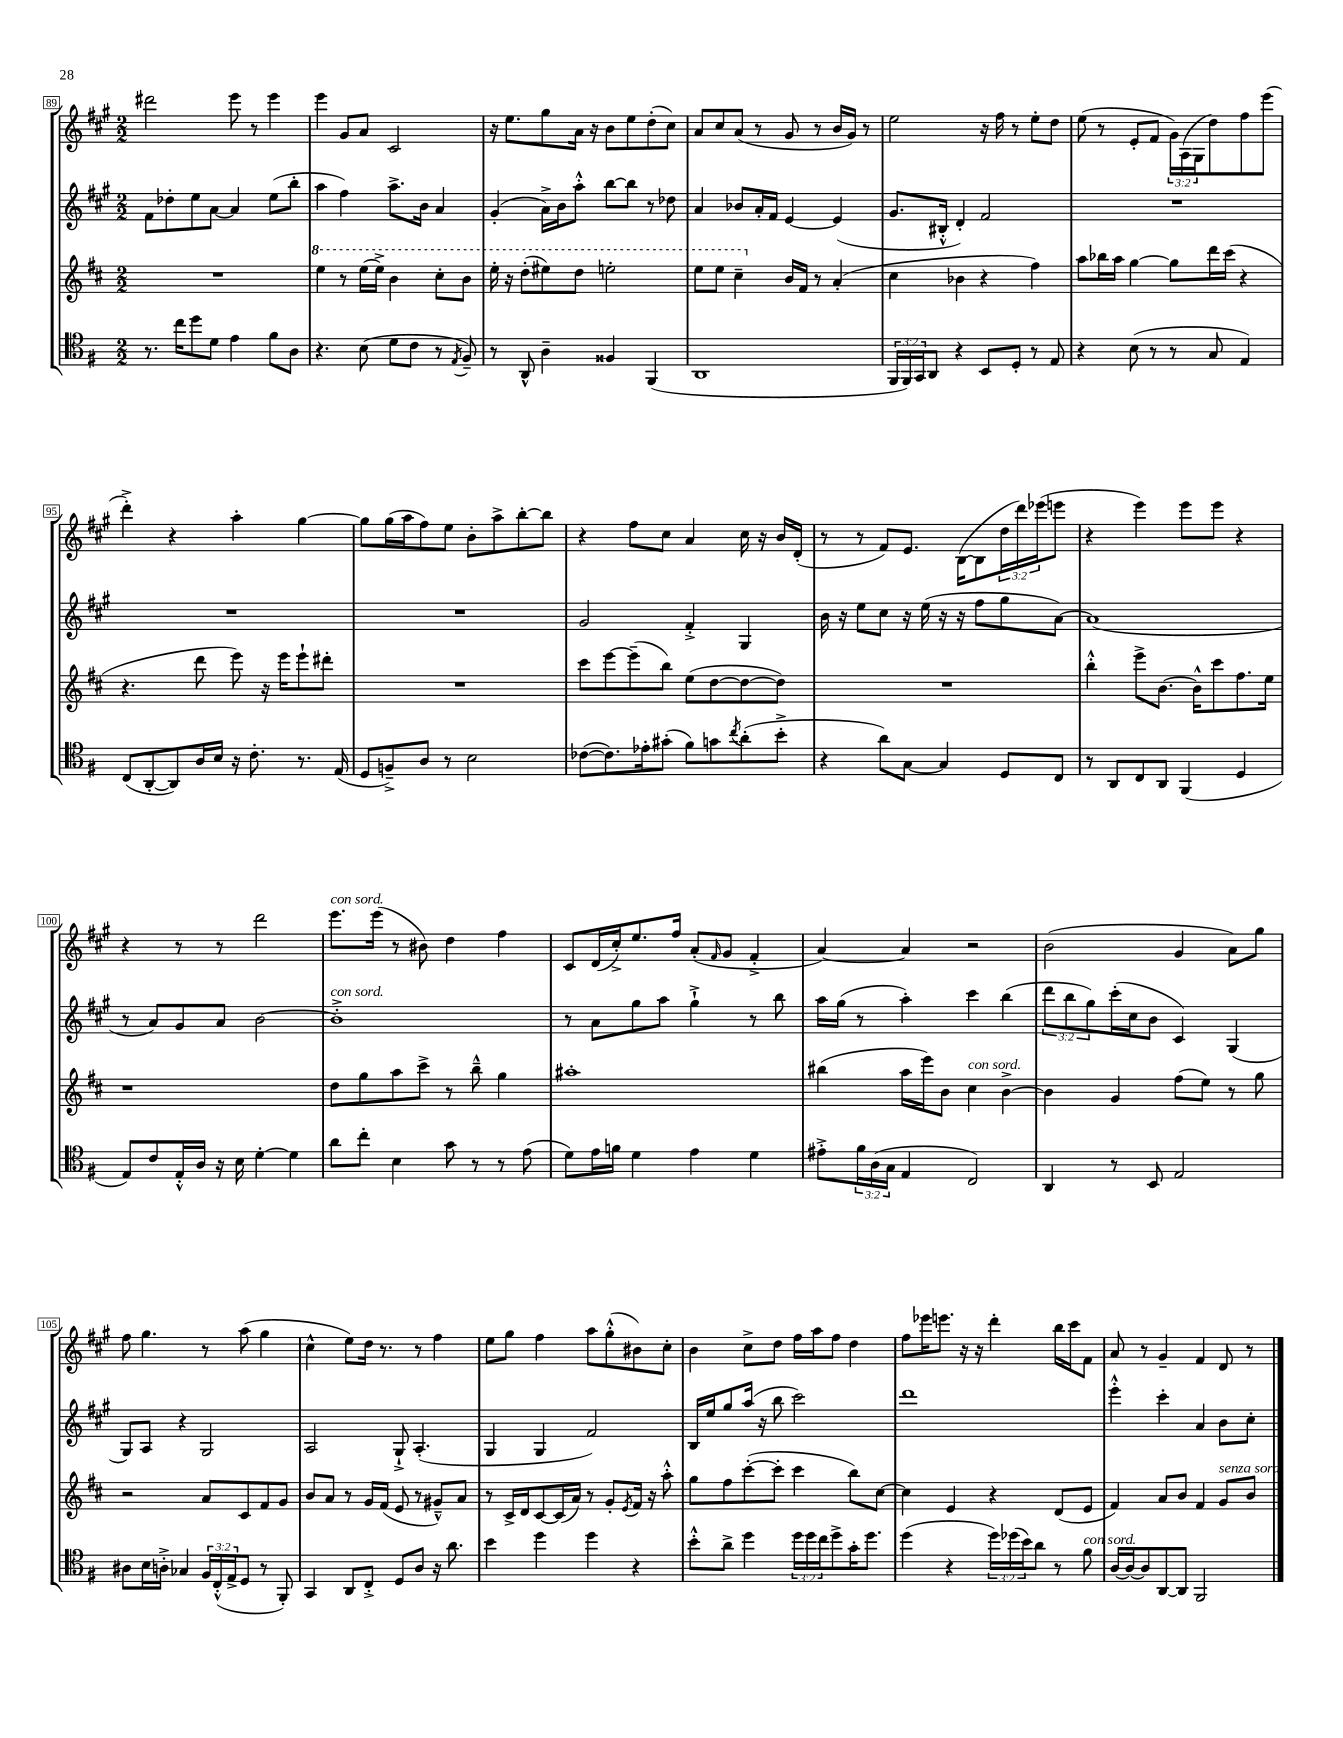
<<
\new StaffGroup <<
\new Staff = "s0" {
    \clef treble \key a \major \numericTimeSignature \time 2/2 \override Staff.TupletNumber.text = #tuplet-number::calc-fraction-text
    dis'''2 e'''8 r8 e'''4 |
    e'''4 gis'8 a'8 cis'2 |
    r16 e''8. gis''8 a'16 r16 b'8 e''8 d''8-.( cis''8) |
    a'8 cis''8 a'8( r8 gis'8 r8 b'16 gis'16) r8 |
    e''2 r16 fis''16 r8 e''8-. d''8 |
    e''8( r8 e'8-. fis'8 \tuplet 3/2 { gis'16) a16( gis16 } d''8) fis''8 e'''8( |
    d'''4-.->) r4 a''4-. gis''4~ |
    gis''8 gis''16( a''16 fis''8) e''8 b'8-. a''8-> b''8~-. b''8 |
    r4 fis''8 cis''8 a'4 cis''16 r16 b'16 d'16-.( |
    r8 r8 fis'8) e'8. b16~( b8 \tuplet 3/2 { d''16 d'''16) ees'''16( } e'''8 |
    r4 e'''4) e'''8 e'''8 r4 |
    r4 r8 r8 d'''2 |
    e'''8.^\markup { \italic "con sord." } e'''16( r8 bis'8) d''4 fis''4 |
    cis'8 d'16( cis''16-.->) e''8. fis''16 a'8-.( \grace { fis'16 } gis'8 fis'4-.-> |
    a'4~) a'4 r2 |
    b'2( gis'4 a'8) gis''8 |
    fis''8 gis''4. r8 a''8( gis''4 |
    cis''4-^ e''8) d''16 r8. r8 fis''4 |
    e''8 gis''8 fis''4 a''8 gis''8-.-^( bis'8) cis''8-. |
    b'4 cis''8-> d''8 fis''16 a''16 fis''8 d''4 |
    fis''8 ees'''16 e'''8. r16 r16 d'''4-. b''16 cis'''16 fis'8 |
    a'8 r8 gis'4-- fis'4 d'8 r8 \bar "|." |
}
\new Staff = "s1" {
    \clef treble \key a \major \numericTimeSignature \time 2/2 \override Staff.TupletNumber.text = #tuplet-number::calc-fraction-text
    fis'8 des''8-. e''8 a'8~ a'4 e''8( b''8-. |
    a''4 fis''4) a''8.-> b'16 a'4 |
    gis'4-.( a'16->) b'16 a''8-.-^ b''8~ b''8 r8 des''8 |
    a'4 bes'8 a'16-. fis'16 e'4~ e'4( |
    gis'8. bis16-.-^ d'4-.) fis'2 |
    R1 |
    R1 |
    R1 |
    gis'2 fis'4-.-> gis4 |
    b'16 r16 e''8 cis''8 r16 e''16( r16 r16 fis''8 gis''8 a'8~) |
    a'1( |
    r8 a'8) gis'8 a'8 b'2~ |
    b'1-.->^\markup { \italic "con sord." } |
    r8 a'8 gis''8 a''8 gis''4-!-> r8 b''8 |
    a''16 gis''16( r8 a''4-.) cis'''4 b''4( |
    \tuplet 3/2 { d'''8 b''8 gis''8) } cis'''16-.( cis''16 b'8 cis'4) gis4( |
    gis8) a8 r4 gis2 |
    a2 gis8-!-> a4.-.( |
    gis4 gis4 fis'2) |
    b16 e''16 gis''8 a''16( r16 b''8 cis'''2) |
    d'''1 |
    e'''4-.-^ cis'''4-. a'4 b'8 cis''8-. \bar "|." |
}
\new Staff = "s2" {
    \clef treble \key d \major \numericTimeSignature \time 2/2
    R1 |
    \ottava #1 e'''4 r8 e'''16( e'''16->) b''4 cis'''8-. b''8 |
    e'''16-. r16 d'''8-.( eis'''8) d'''8 e'''2-. |
    e'''8 e'''8 cis'''4-- \ottava #0 b'16 fis'16 r8 a'4-.( |
    cis''4 bes'4 r4 fis''4) |
    a''8 bes''16 a''16 g''4~ g''8 d'''16 cis'''16( r4 |
    r4. d'''8 e'''8) r16 e'''16 e'''8-! dis'''8-. |
    R1 |
    cis'''8 e'''8~ e'''8--( b''8) e''8( d''8~ d''8~ d''8) |
    R1 |
    b''4-.-^ e'''8-> b'8.~ b'16-^ cis'''8 fis''8. e''16 |
    r1 |
    d''8 g''8 a''8 cis'''8-> r8 b''8---^ g''4 |
    ais''1-. |
    bis''4( a''16 e'''16) b'8 cis''4^\markup { \italic "con sord." } b'4~-> |
    b'4 g'4 fis''8( e''8) r8 g''8 |
    r2 a'8 cis'8 fis'8 g'8 |
    b'8 a'8 r8 g'16 fis'16( e'8 r8 gis'8---^) a'8 |
    r8 cis'16-> d'16 cis'8~ cis'16( a'16) r8 g'8-. \acciaccatura { e'8 } fis'16 r16 a''8-.-^ |
    g''8 fis''8 cis'''8~-.( cis'''8-. cis'''4 b''8) cis''8~ |
    cis''4 e'4 r4 d'8( e'8 |
    fis'4) a'8 b'8 fis'4 g'8^\markup { \italic "senza sord." } b'8 \bar "|." |
}
\new Staff = "s3" {
    \clef tenor \key g \major \numericTimeSignature \time 2/2 \override Staff.TupletNumber.text = #tuplet-number::calc-fraction-text
    r8. c''16 d''8 d'8 e'4 fis'8 a8 |
    r4. b8( d'8 c'8 r8 \acciaccatura { e8 } fis8--) |
    r8 a,8-^ a4-- fisis4 fis,4( |
    a,1 |
    \tuplet 3/2 { fis,16 fis,16) g,16 } a,8 r4 b,8 d8-. r8 e8 |
    r4 b8( r8 r8 g8 e4) |
    c8( a,8~-. a,8) a16 b16 r16 c'8.-. r8. e16( |
    d8 f8--->) a8 r8 b2 |
    ces'8~( ces'8.) ees'16-. gis'8-.( fis'8) g'8 \acciaccatura { c''8 } a'8-.( b'8-.-> |
    r4 a'8) g8~ g4 d8 c8 |
    r8 a,8 c8 a,8 fis,4( d4 |
    e8) c'8 e16-.-^ a16 r16 b16 d'4~-. d'4 |
    a'8 c''8-. b4 g'8 r8 r8 e'8( |
    d'8) e'16 f'16 d'4 e'4 d'4 |
    eis'8-.-> \tuplet 3/2 { fis'16 a16( g16 } e4 c2) |
    a,4 r8 b,8 e2 |
    ais8 b16 a16-.-> ges4 \tuplet 3/2 { fis16 c16-.-^( e16-> } d8 r8 fis,8-.) |
    g,4 a,8 c8-.-> d8 a8 r16 a'8. |
    b'4 d''4 d''4 r4 |
    b'8-.-^ a'8-> d''4 \tuplet 3/2 { d''16 d''16 c''16 } d''8-> g'16-. d''8. |
    d''4( r4 \tuplet 3/2 { d''16) des''16( b'16) } a'8 r8 fis'8^\markup { \italic "con sord." } |
    a16~ a16~ a8 a,8~ a,8 fis,2 \bar "|." |
}
>>
>>
\layout { \context { \Score currentBarNumber = #89 \override BarNumber.stencil = #(make-stencil-boxer 0.1 0.3 ly:text-interface::print) } }
